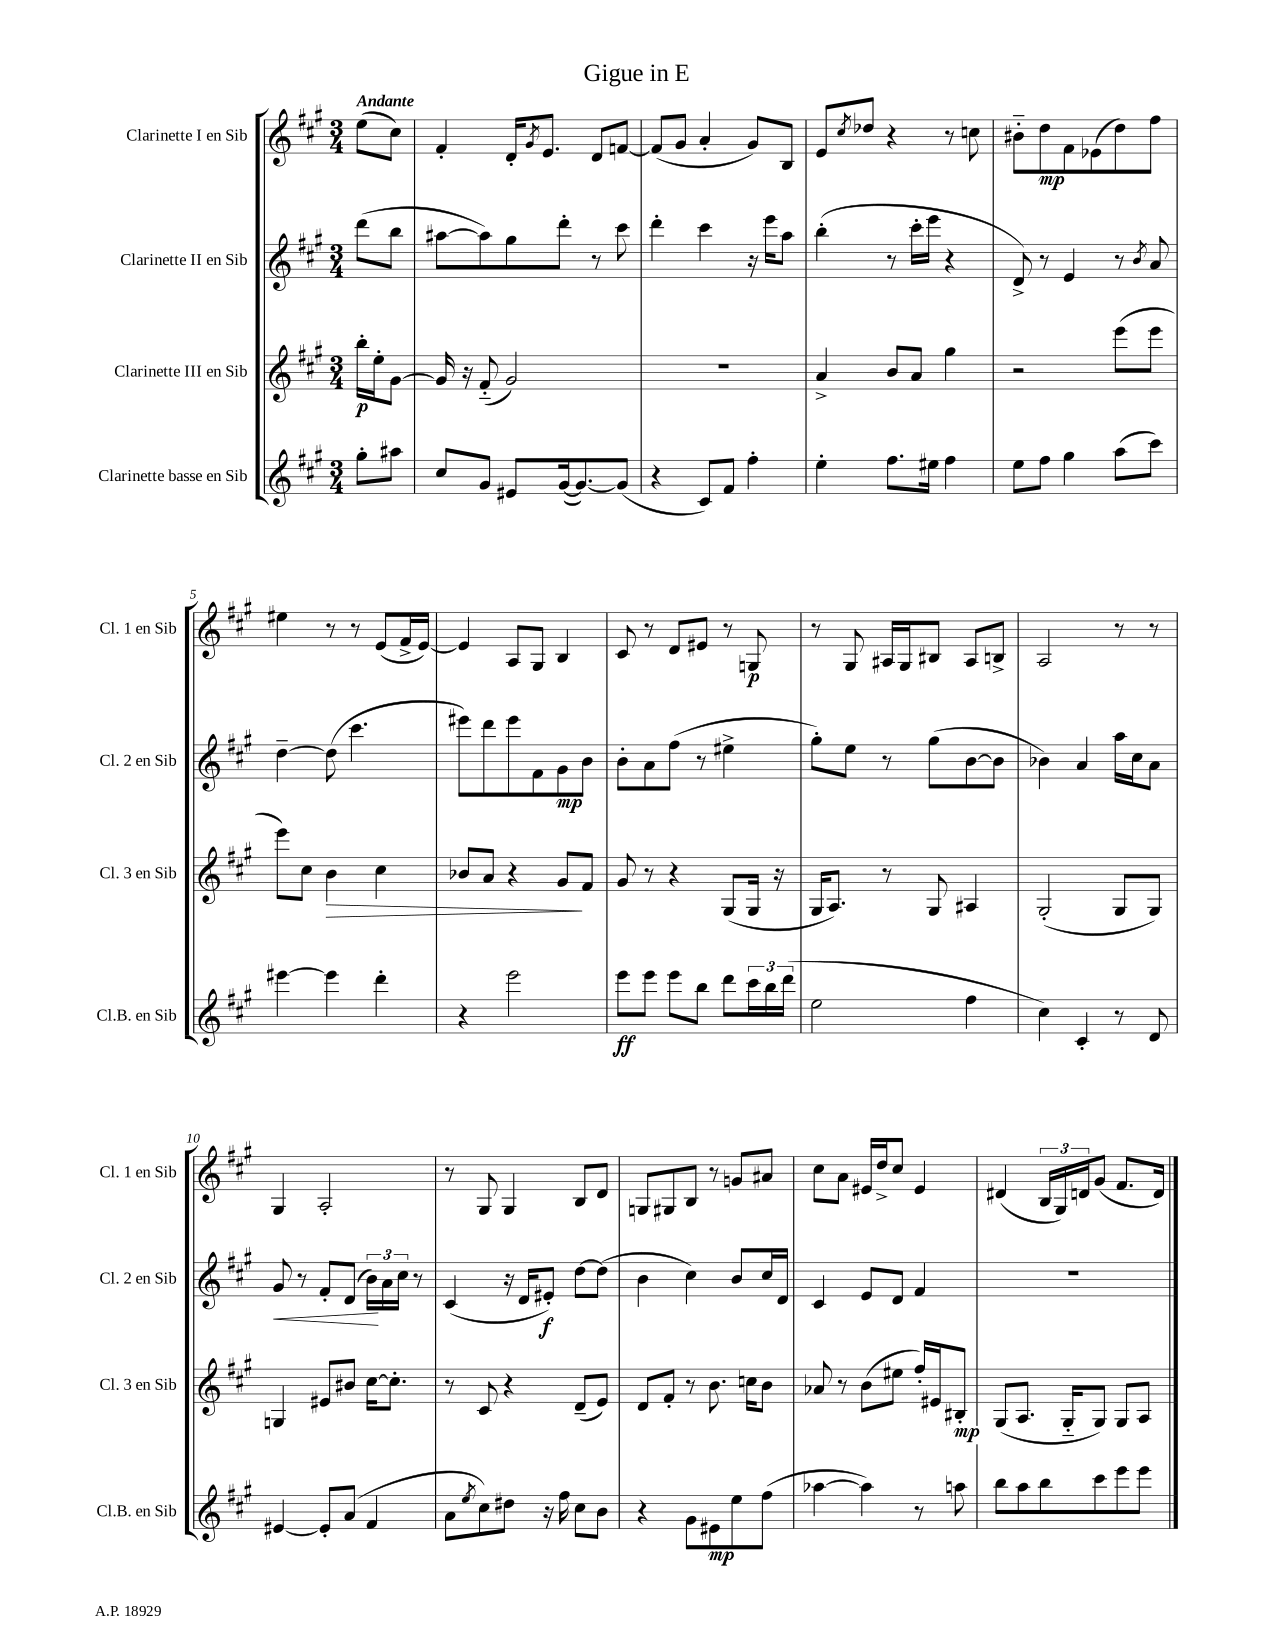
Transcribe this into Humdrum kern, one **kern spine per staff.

**kern	**kern	**kern	**kern
*staff4	*staff3	*staff2	*staff1
*clefG2	*clefG2	*clefG2	*clefG2
*k[f#c#g#]	*k[f#c#g#]	*k[f#c#g#]	*k[f#c#g#]
*M3/4	*M3/4	*M3/4	*M3/4
8gg#'\L	16bb'\LL	(8ddd\L	(8ee\L
.	16ee'\J	.	.
8aa#\J	[8g#\J	8bb\J	8cc#\J)
=	=	=	=
8cc#/L	16g#/]	[8aa#\L	4f#'/
.	16r	.	.
8g#/J	(8f#'~/	8aa#\])	.
8e#/L	2g#/)	8gg#\	16d'/LK
.	.	.	8qg#/
.	.	.	8.e/J
([16g#/k	.	8ddd'\J	.
8.g#/_)	.	.	.
.	.	8r	8d/L
(8g#/]J	.	8ccc#\	[8f/J
=	=	=	=
4r	2.r	4ddd'\	(8f/]L
.	.	.	8g#/J
8c#/L)	.	4ccc#\	4a'/
8f#/J	.	.	.
4ff#'\	.	16r	8g#/L)
.	.	16eee\LK	.
.	.	8aa\J	8B/J
=	=	=	=
4ee'\	4a^/	(4bb'\	8e/L
.	.	.	8qcc#/
.	.	.	8dd-/J
8.ff#\L	8b/L	8r	4r
.	8a/J	16ccc#'\LL	.
16ee#\Jk	.	16eee\JJ	.
4ff#\	4gg#\	4r	8r
.	.	.	8cc\
=	=	=	=
8ee\L	2r	8d^/)	8b#'~\L
8ff#\J	.	8r	8dd\
4gg#\	.	4e/	8f#\
.	.	.	(8e-\
(8aa\L	(8eee\L	8r	8dd\)
.	.	8qb/	.
8ccc#\J)	8eee\J	8a/	8ff#\J
=	=	=	=
[4eee#\	8eee\L)	[4dd~\	4ee#\
.	8cc#\J	.	.
4eee#\]	4b\	(8dd\]	8r
.	.	4.ccc#\	8r
4ddd'\	4cc#\	.	(8e/L
.	.	.	16f#^/L
.	.	.	[16e/JJ)
=	=	=	=
4r	8b-/L	8eee#\L)	4e/]
.	8a/J	8ddd\	.
2eee\	4r	8eee#\	8A/L
.	.	8f#\	8G#/J
.	8g#/L	8g#\	4B/
.	8f#/J	8b\J	.
=	=	=	=
8eee\L	8g#/	8b'\L	8c#/
8eee\J	8r	8a\	8r
8eee\L	4r	(8ff#\J	8d/L
8bb\J	.	8r	8e#/J
8ddd\L	(8G#/L	4ee#^\	8r
24ccc#\L	16G#/Jk	.	8G/
24bb\	.	.	.
.	16r	.	.
(24ddd\JJ	.	.	.
=	=	=	=
2ee\	16G#/LK	8gg#'\L)	8r
.	8.A/J)	.	.
.	.	8ee\J	8G#/
.	8r	8r	16A#/LL
.	.	.	16G#/J
.	8G#/	(8gg#\L	8B#/J
4ff#\	4A#/	[8b\	8A#/L
.	.	8b\]J	8B^/J
=	=	=	=
4cc#\)	(2G#'/	4b-\)	2A/
4c#'/	.	4a/	.
8r	8G#/L	16aa\LL	8r
.	.	16cc#\J	.
8d/	8G#/J)	8a\J	8r
=	=	=	=
[4e#/	4G/	8g#/	4G#/
.	.	8r	.
8e#'/]L	8e#/L	8f#'/L	2A'/
(8a/J	8b#/J	(8d/J	.
4f#/	[16cc#\LK	24b\LL)	.
.	.	24a\	.
.	8.cc#'\]J	.	.
.	.	24cc#\JJ	.
.	.	8r	.
=	=	=	=
8a\L	8r	(4c#/	8r
8qee/	.	.	.
8cc#\)	8c#/	.	8G#/
8dd#\J	4r	16r	4G#/
.	.	16d/LK	.
16r	.	8e#'/J)	.
16ff#\	.	.	.
8cc#\L	(8d~/L	[8dd\L	8B/L
8b\J	8e/J)	(8dd\]J	8d/J
=	=	=	=
4r	8d/L	4b\	8G/L
.	8f#'/J	.	8G#/
8g#\L	8r	4cc#\)	8B/J
8e#\	8.b\	.	8r
8ee\	.	8b/L	8g/L
.	16cc\LK	.	.
(8ff#\J	8b\J	16cc#/L	8a#/J
.	.	16d/JJ	.
=	=	=	=
[4aa-\	8a-/	4c#/	8cc#\L
.	8r	.	8a\J
4aa-\])	(8b\L	8e/L	16e#/LL
.	.	.	16dd^/J
.	8ee#\J	8d/J	8cc#/J
8r	16ff#'/LL)	4f#/	4e#/
.	16e#/J	.	.
8aa\	8B#'/J	.	.
=	=	=	=
8bb\L	(8G#/L	2.r	(4d#/
8aa\	8.A/J	.	.
8bb\	.	.	24B/LL
.	.	.	24G#/)
.	16G#'~/LK	.	.
.	.	.	24d/J
8ccc#\	8G#/J)	.	(8g#/J
8eee\	8G#/L	.	8.f#/L
8eee\J	8A/J	.	.
.	.	.	16d/Jk)
==	==	==	==
*-	*-	*-	*-
